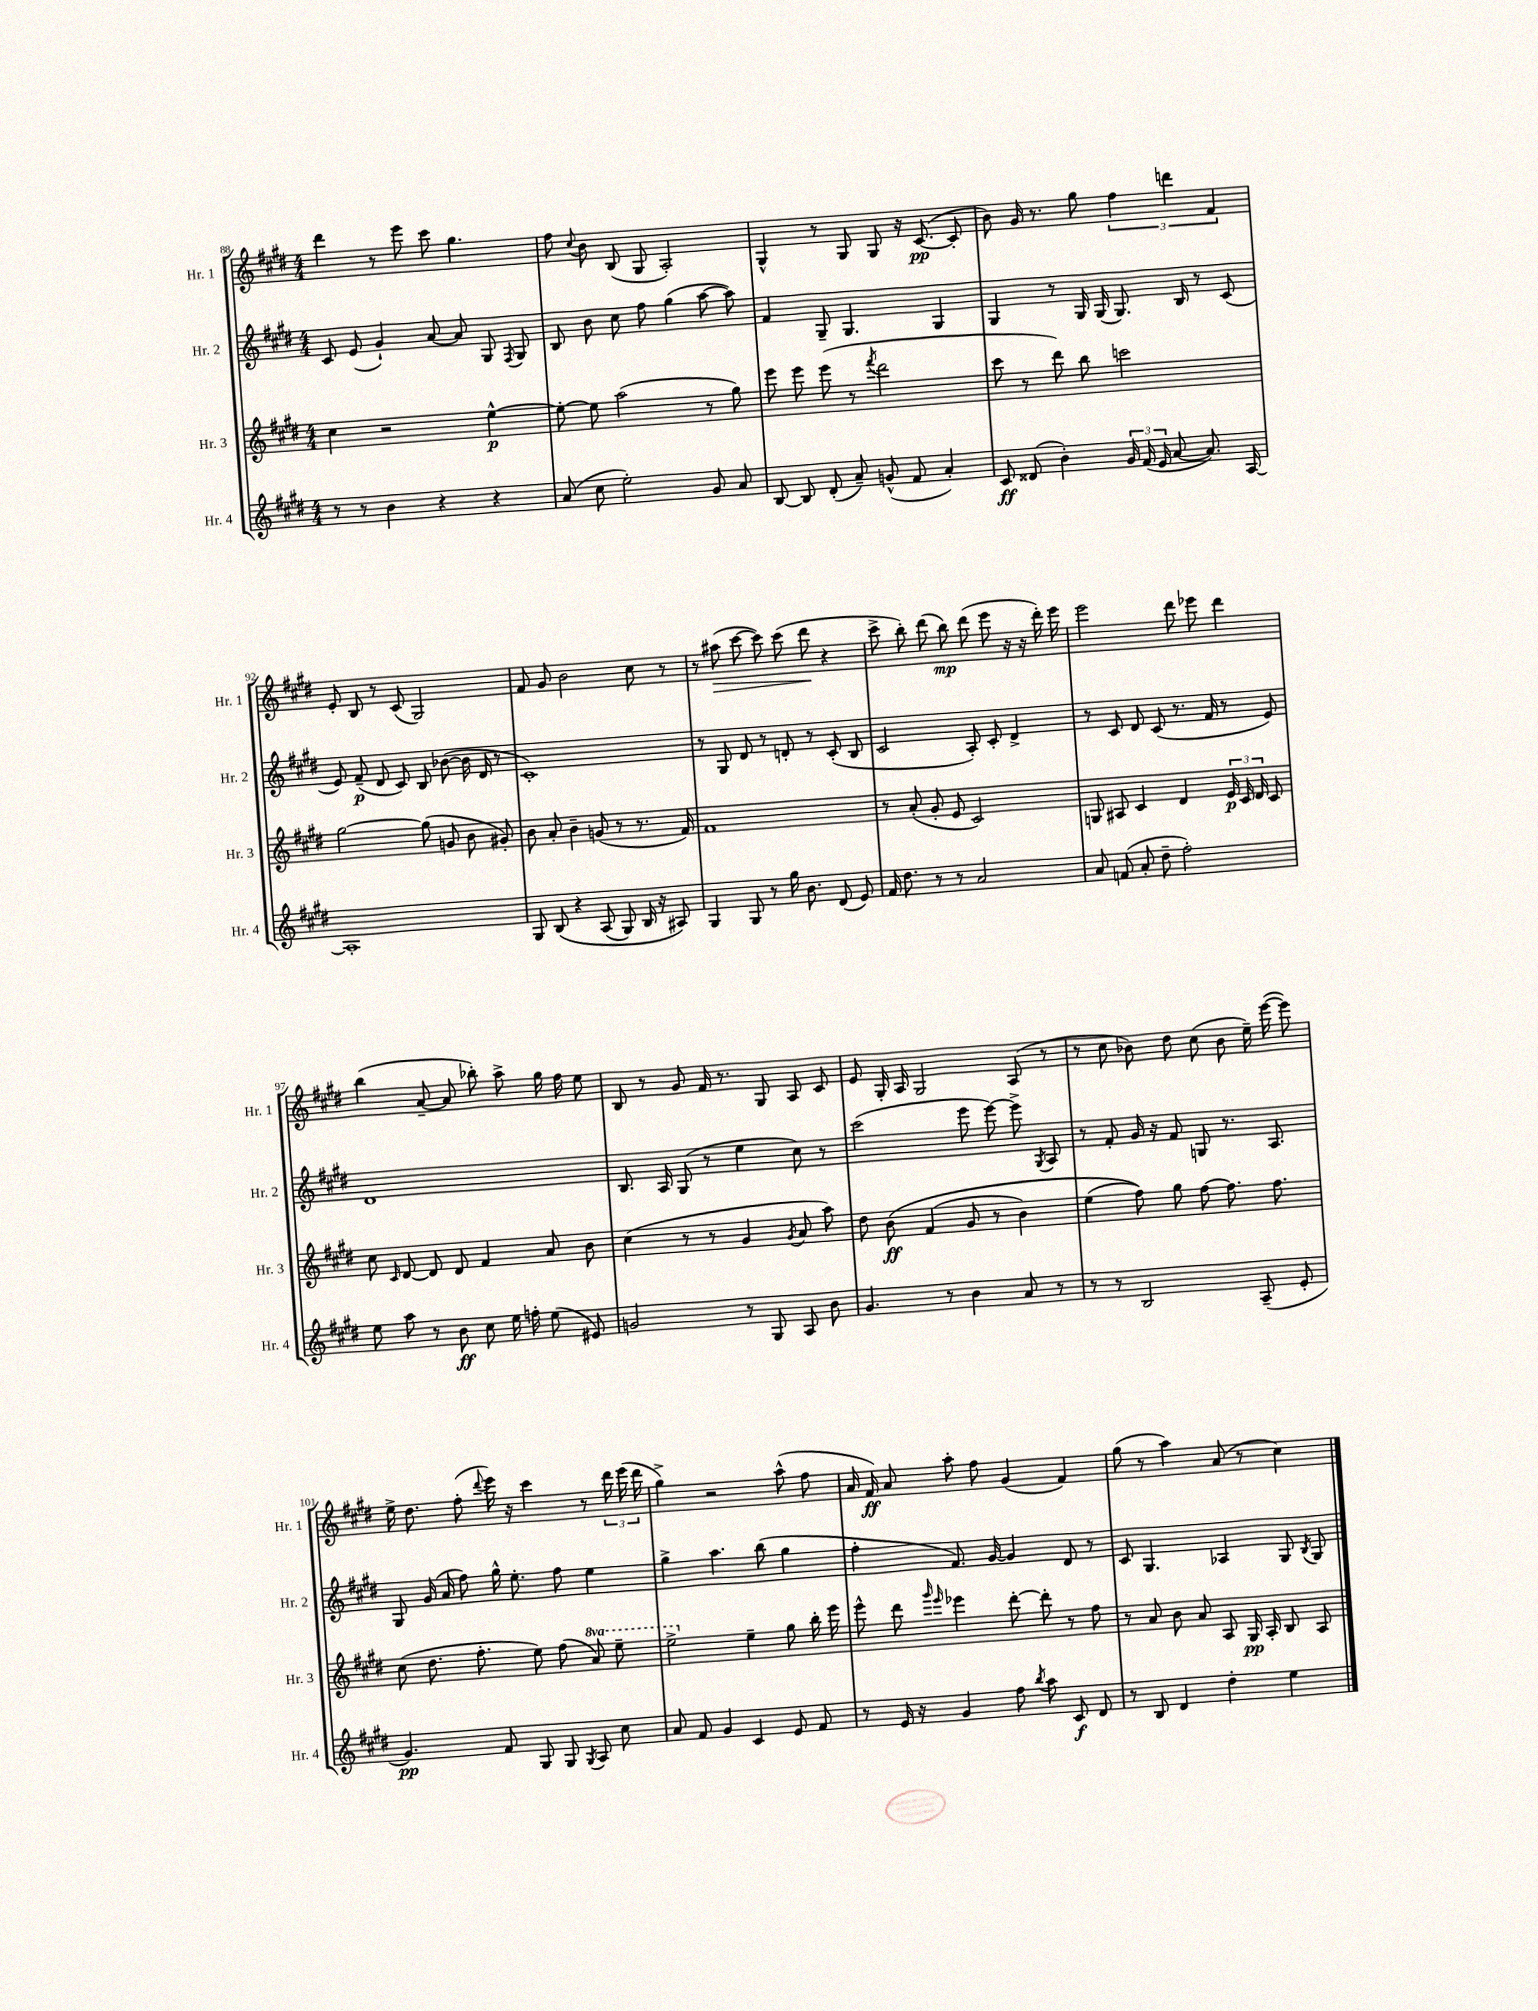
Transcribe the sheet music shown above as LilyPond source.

<<
\new StaffGroup <<
\new Staff = "s0" \with { instrumentName = "Hr. 1" shortInstrumentName = "Hr. 1" } {
    \clef treble \key e \major \numericTimeSignature \time 4/4
    \autoBeamOff dis'''4 r8 e'''8 cis'''8 gis''4. |
    fis''8 \appoggiatura { cis''8 } b'8 b8( gis8 a2-.) |
    gis4-^ r8 gis8 gis8 r16 cis'8.~\pp( cis'8-. |
    b'8) gis'16 r8. gis''8 \tuplet 3/2 { fis''4 d'''4 fis'4 } |
    e'8-. b8 r8 cis'8( gis2) |
    fis'8 gis'8 b'2 cis''8 r8 |
    r8 ais''8\>( cis'''8~ cis'''8) cis'''8( dis'''8\! r4 |
    cis'''8-> b''8-.) dis'''8( b''8\mp) dis'''8( e'''8 r16 r16 dis'''16-.) e'''16 |
    e'''2 dis'''8 ees'''8 dis'''4 |
    b''4( a'8~-- a'8 bes''8-.) a''8-> gis''16 fis''16 e''8 |
    b8 r8 gis'8 fis'16 r8. gis8 a8 cis'8 |
    e'8 gis16-. a16 gis2 a8( r8 |
    r8 cis''8 bes'8) dis''8 cis''8( bes'8 e''16--) e'''16~( e'''8) |
    e''16-> dis''8. fis''8-.( \appoggiatura { dis'''8 } e'''16) r16 cis'''4 r8 \tuplet 3/2 { dis'''16 e'''16( dis'''16 } |
    gis''4->) r2 a''8-^( fis''8 |
    a'16 fis'16\ff) a'8 a''8-. fis''8 gis'4( fis'4) |
    gis''8( r8 a''4) a'8( r8 cis''4) \bar "|." |
}
\new Staff = "s1" \with { instrumentName = "Hr. 2" shortInstrumentName = "Hr. 2" } {
    \clef treble \key e \major \numericTimeSignature \time 4/4
    \autoBeamOff cis'8 e'8( gis'4-!) a'8~ a'8 gis8 \acciaccatura { fis8 } gis8 |
    b8 b'8 cis''8 fis''8 gis''4( a''8~ a''8) |
    fis'4 gis8-- gis4. gis4 |
    gis4 r8 gis16 gis16( gis8.) b16 r8 cis'8( |
    e'8) fis'8--\p( dis'8 cis'8) b8 bes'8~( bes'16 dis'16 r8 |
    cis'1-.) |
    r8 gis8 dis'8 r8 d'8-. r8 cis'8-.( b8 |
    cis'2 a8-.) cis'8-. dis'4-> |
    r8 cis'8 dis'8 cis'8( r8. fis'16 r8 e'8) |
    dis'1 |
    b8. a16 gis8( r8 e''4 cis''8) r8 |
    cis'''2( e'''8 e'''8~) e'''8-> \acciaccatura { gis8 } a8 |
    r8 fis'8-. gis'16 r16 fis'8 g8 r8. a8. |
    gis8 gis'16( a'16 fis''8) gis''16-^ e''8.-. fis''8 e''4 |
    gis''4-> a''4. b''8( gis''4 |
    fis''4-. fis'8.) gis'16~ gis'4 dis'8 r8 |
    cis'8 gis4. aes4 gis8 \acciaccatura { b8 } gis8 \bar "|." |
}
\new Staff = "s2" \with { instrumentName = "Hr. 3" shortInstrumentName = "Hr. 3" } {
    \clef treble \key e \major \numericTimeSignature \time 4/4 \set Staff.ottavationMarkups = #ottavation-simple-ordinals
    \autoBeamOff cis''4 r2 e''4~-^\p |
    e''8~-. e''8 a''2( r8 gis''8) |
    e'''8 e'''8 e'''8( r8 \acciaccatura { fis'''8 } dis'''2 |
    cis'''8 r8 dis'''8) b''8 c'''2 |
    gis''2~ gis''8( g'8 b'8 gis'8-.) |
    b'8 a'8-. b'4-- g'8( r8 r8. fis'16) |
    fis'1 |
    r8 a'8-.( gis'8-. e'8 cis'2) |
    g8 ais8 cis'4 dis'4 \tuplet 3/2 { e'16\p cis'16 dis'16 } cis'8 |
    cis''8 \grace { cis'16 } dis'8~ dis'8 dis'8 fis'4 a'8 b'8 |
    cis''4( r8 r8 gis'4 \acciaccatura { gis'8 } a'8 a''8) |
    dis''8 b'8\ff\( fis'4( gis'8 r8 b'4) |
    e''4( fis''8)\) gis''8 fis''8~ fis''8. fis''8. |
    cis''8( dis''8. fis''8.-. e''8) fis''8( \ottava #1 a''8) e'''8-- |
    e'''2-> \ottava #0 e''4-- gis''8 b''16-. e'''16 |
    e'''8-^ dis'''8 \grace { gis'''16 e'''16 } ees'''4 dis'''8~-. dis'''8-. r8 fis''8 |
    r8 a'8 b'8 a'8 a8 gis16\pp a16-. b8 a8 \bar "|." |
}
\new Staff = "s3" \with { instrumentName = "Hr. 4" shortInstrumentName = "Hr. 4" } {
    \clef treble \key e \major \numericTimeSignature \time 4/4
    \autoBeamOff r8 r8 b'4 r4 r4 |
    a'8( cis''8 e''2-.) gis'8 a'8 |
    b8~ b8 dis'8-.( a'8--) g'8-^( fis'8 a'4-.) |
    cis'8\ff disis'8( b'4-.) \tuplet 3/2 { gis'16 fis'16( e'16 } a'8~ a'8.) a16~ |
    a1-. |
    gis8 b8\( r4 a8( gis8) b16 r16 ais8\) |
    gis4 gis8 r8 gis''16 b'8. dis'8( e'8) |
    fis'16 dis''8. r8 r8 a'2 |
    a'8 f'8( a'8-. dis''8-- fis''2-.) |
    e''8 a''8 r8 b'8\ff cis''8 e''16 f''16-. e''8( eis'8) |
    g'2 r8 gis8 a8 b'8 |
    gis'4. r8 b'4 a'8 r8 |
    r8 r8 b2 a8--( e'8-. |
    gis'4.\pp) fis'8 gis8 gis8 \acciaccatura { gis8 } a8 cis''8 |
    a'8 fis'8 gis'4 cis'4 e'8 fis'8 |
    r8 e'16 r16 gis'4 fis''8 \acciaccatura { b''8 } a''8 cis'8\f dis'8 |
    r8 b8 dis'4 dis''4-. e''4 \bar "|." |
}
>>
>>
\layout { \context { \Score currentBarNumber = #88 } }
